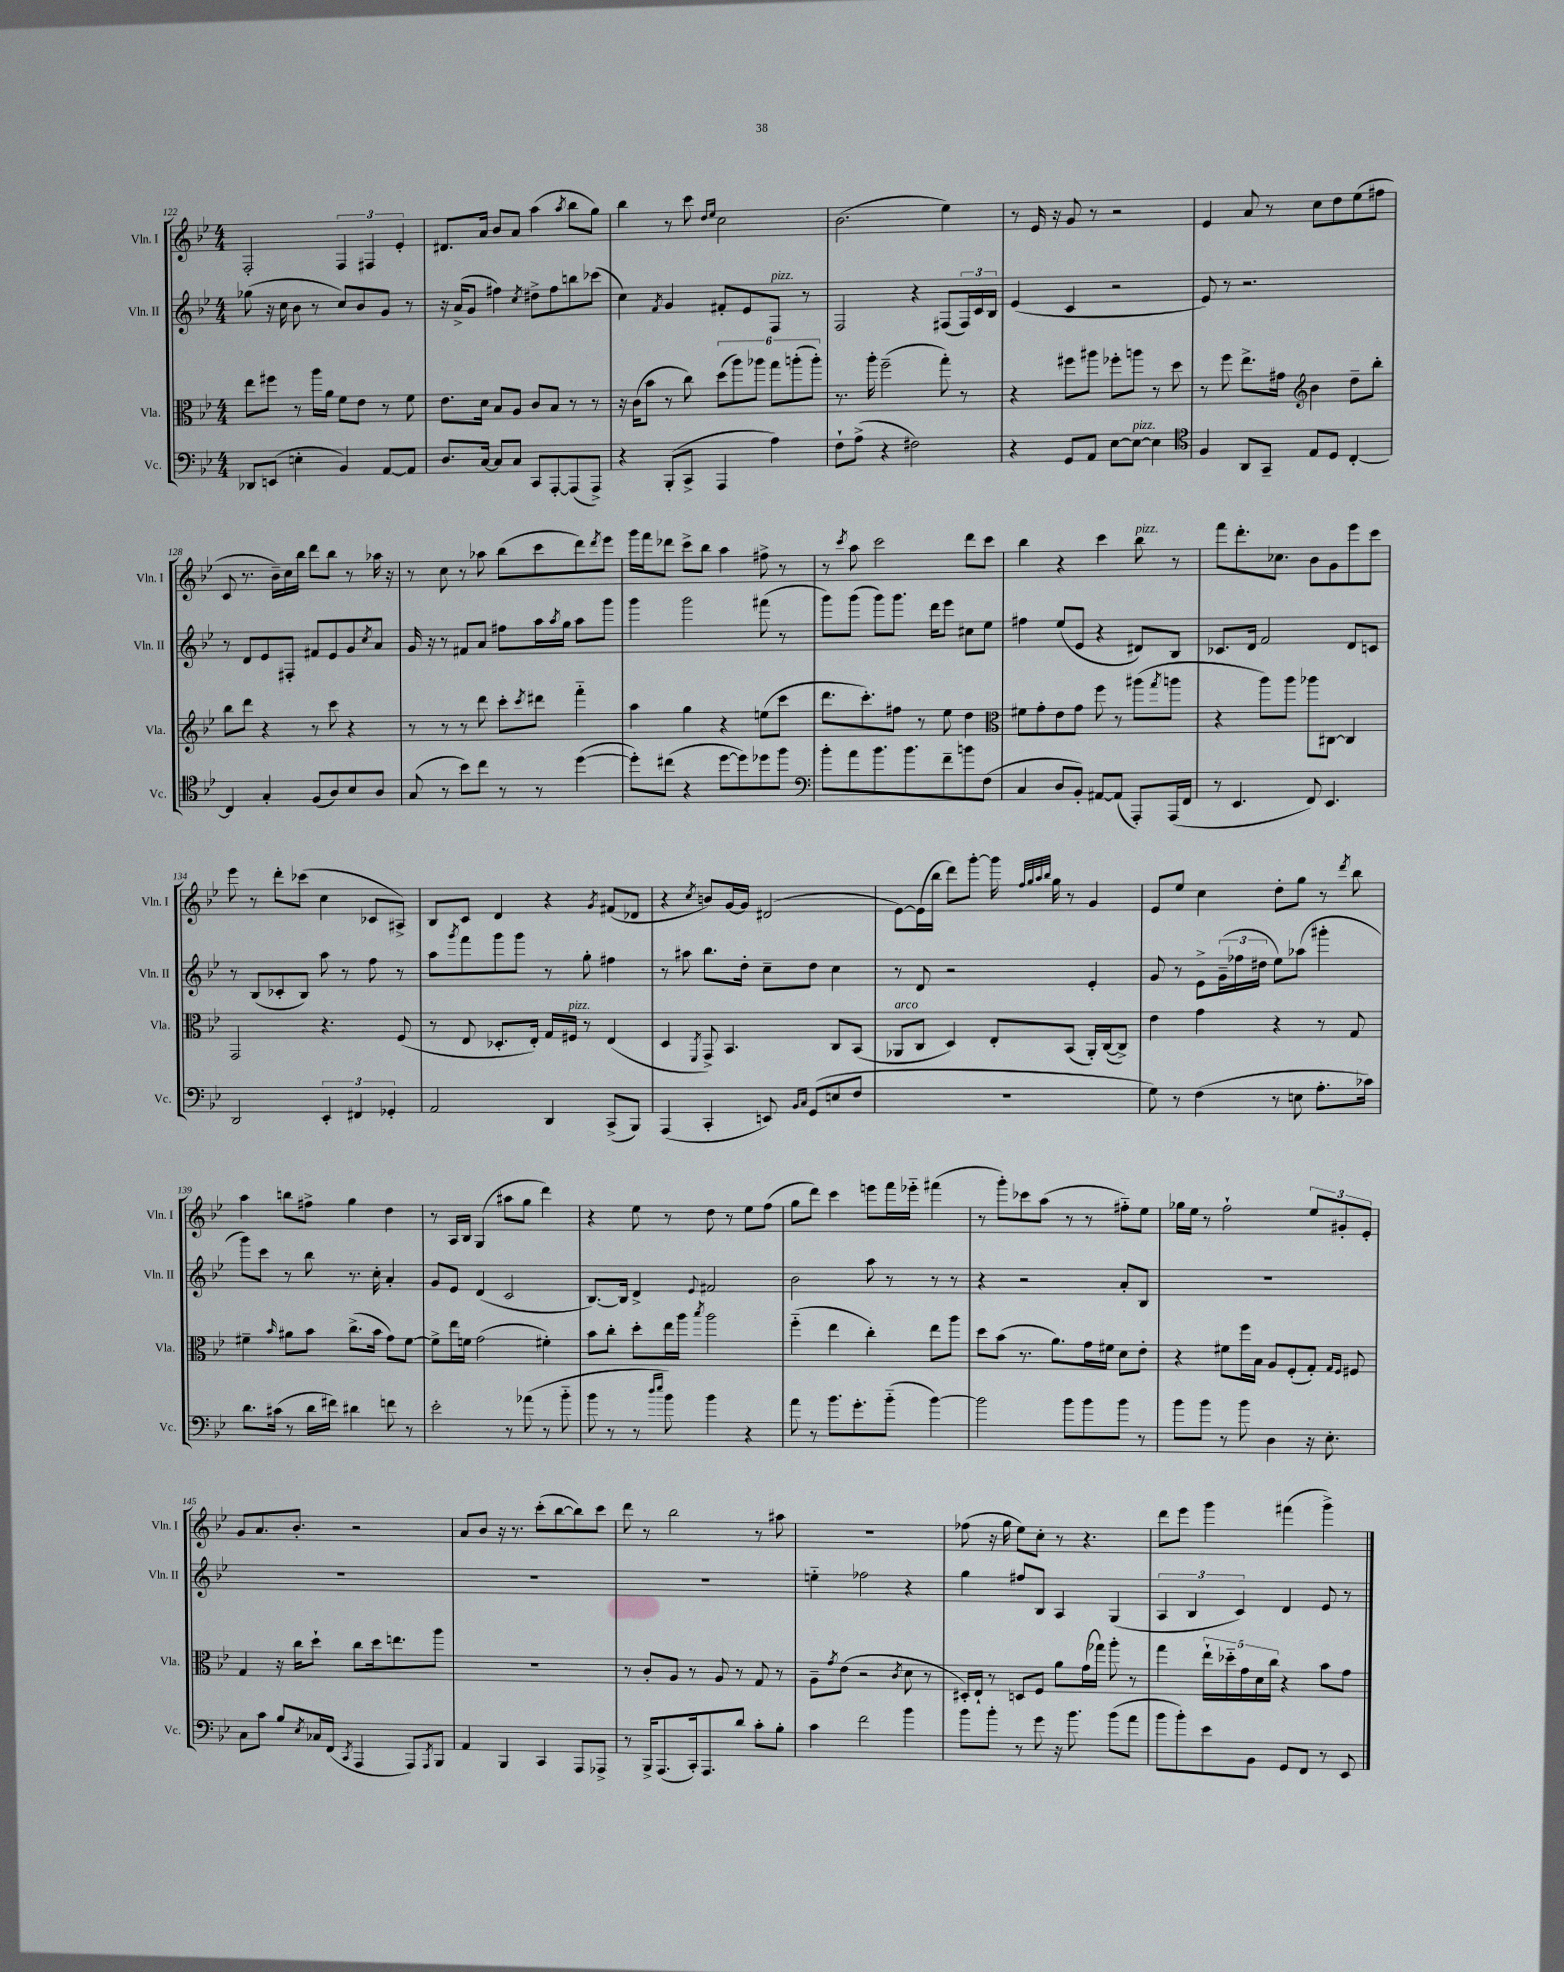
<<
\new StaffGroup <<
\new Staff = "s0" \with { instrumentName = "Vln. I" shortInstrumentName = "Vln. I" } {
    \clef treble \key bes \major \numericTimeSignature \time 4/4
    f2-. \tuplet 3/2 { f4 fis4 ees'4-. } |
    dis'8. a'16 bes'8 a'8 a''4( \acciaccatura { a''8 } bes''8 g''8) |
    bes''4 r8 c'''8 \grace { d''16 ees''16 } c''2 |
    bes'2.( ees''4) |
    r8 ees'16 r16 g'8 r8 r2 |
    ees'4 a'8 r8 c''8 d''8 ees''8( fis''8 |
    c'8 r8. bes'16--) c''16 bes''16 d'''8 bes''8 r8 aes''16 r16 |
    r8 c''8 r8 aes''8 bes''8( c'''8 d'''8) \acciaccatura { d'''8 } ees'''8 |
    g'''16 f'''16 des'''8 c'''8-> bes''8 a''4 fis''8-> r8 |
    r8 \acciaccatura { c'''8 } a''8 c'''2 d'''8 c'''8 |
    bes''4 r4 c'''4 bes''8^\markup { \italic "pizz." } r8 |
    f'''8 d'''8.-. ces''8. bes'8 g'8 ees'''8 c'''8 |
    ees'''8 r8 d'''8-. ces'''8( c''4 ces'8 ais8->) |
    bes8 c'8 d'4 r4 \acciaccatura { g'8 } fis'8( des'8 |
    r4 \acciaccatura { c''8 } b'8) g'16~ g'16 dis'2( |
    ees'8~) ees'16( bes''16 d'''8) g'''8~-. g'''16 \grace { f''32 g''32 a''32 bes''32 } g''16 r8 g'4 |
    ees'8 ees''8 c''4 d''8-. g''8 r8 \acciaccatura { d'''8 } bes''8 |
    a''4 b''8 fis''8-> g''4 d''4 |
    r8 a16 bes16 g4( ais''8 g''8 d'''4) |
    r4 ees''8 r8 d''8 r8 ees''8 f''8( |
    g''8 d'''8) c'''4 e'''8 f'''16 ees'''16-_ fis'''4( |
    r8 g'''8-.) ces'''8 a''8( r8 r8 fis''8-_) ees''8 |
    ges''16 ees''16 r8 f''2-! \tuplet 3/2 { ees''8 gis'8-. ees'8-. } |
    g'8 a'8. bes'8.-. r2 |
    a'8 bes'8 r16 r8. c'''8-.( bes''8~ bes''8) c'''8 |
    d'''8 r8 bes''2 r8 ais''8 |
    R1 |
    fes''8( r16 g''16 ees''8) c''8-. r8 r4. |
    d'''8 ees'''8 g'''4 fis'''4( g'''4->) \bar "|." |
}
\new Staff = "s1" \with { instrumentName = "Vln. II" shortInstrumentName = "Vln. II" } {
    \clef treble \key bes \major \numericTimeSignature \time 4/4
    ges''8( r16 c''16 bes'8 r8 c''8) bes'8 g'8 r8 |
    r16 a'16->( g'8 fis''4) \acciaccatura { c''8 } dis''8-> fis''8 b''8 ces'''8( |
    c''4) \acciaccatura { f'8 } g'4 fis'8-. ees'8 f8^\markup { \italic "pizz." } r8 |
    f2 r4 fis8( \tuplet 3/2 { fis16) c'16 bes16 } |
    ees'4( c'4 r2 |
    ees'8) r8 r2. |
    r8 d'8 ees'8 fis8-. fis'8 ees'8 g'8 \acciaccatura { c''8 } a'8 |
    g'16 r16 r8 fis'8 a'8 fis''8 a''16 \acciaccatura { a''8 } g''16 a''8 g'''8 |
    g'''4 g'''2 fis'''8( r8 |
    g'''8) g'''8( g'''8) g'''8. d'''16 ees'''8 cis''8 ees''8 |
    fis''4 ees''8( ees'8 r4 dis'8) bes8 |
    ces'8. d'16 f'2 d'8 c'8 |
    r8 bes8( ces'8-. bes8) a''8 r8 f''8 r8 |
    a''8 \acciaccatura { g'''8 } f'''8 g'''8 g'''8 r8 g''8-. fis''4 |
    r8 ais''8 bes''8. d''16-. c''8-- d''8 c''4 |
    r8 d'8 r2 ees'4-. |
    g'8 r8 ees'8-> \tuplet 3/2 { g'16--( fes''16 dis''16 } ees''8) aes''8( gis'''4-. |
    g'''8) c'''8 r8 bes''8 r8. c''16-. a'4-. |
    g'8 ees'8 d'4( c'2 |
    bes8.~) bes16 d'4-> \appoggiatura { ees'8 } fis'2 |
    bes'2 a''8 r8 r8 r8 |
    r4 r2 a'8-. bes8 |
    R1 |
    R1 |
    R1 |
    R1 |
    e''4-_ fes''2 r4 |
    g''4 fis''8 bes8 a4 g4( |
    \tuplet 3/2 { a4 bes4 c'4) } d'4 ees'8 r8 \bar "|." |
}
\new Staff = "s2" \with { instrumentName = "Vla." shortInstrumentName = "Vla." } {
    \clef alto \key bes \major \numericTimeSignature \time 4/4
    ees''8 fis''8 r8 a''16 a'16 f'8 ees'8 r8 f'8 |
    ees'8. d'16 bes8 a8 c'8 bes8 r8 r8 |
    r16 c'16( bes'8 r8 c''8) \tuplet 6/4 { d''8( a''8) aes''8 g''8 a''8-.( a''8-.) } |
    r8. a''16-. f''2--( g''8-.) r8 |
    r4 fis''8 ais''8 fes''8-. a''8 r8 d''8 |
    r8 f''8 ees''8.-> gis'16 \clef treble bes'4 d''8-- bes''8-. |
    bes''8 d'''8 r4 r8 c'''8 r4 |
    r8 r8 r8 d'''8 c'''8-. \acciaccatura { c'''8 } dis'''8 f'''4-_ |
    a''4 g''4 r4 e''8( c'''8 |
    d'''8. c'''8.-.) fis''8 r8 ees''8 d''4 |
    \clef alto fis'8 g'8-. ees'8 g'8 f''8 r8 ais''8( \acciaccatura { g''8 } a''8 |
    r4 a''8) a''8 aes''8 cis8~ cis4 |
    g,2 r4. f8( |
    r8 ees8 des8.-. ees16-.) g16 fis16^\markup { \italic "pizz." } r8 ees4( |
    d4 \acciaccatura { f,8 } g,8->) bes,4. c8 bes,8( |
    aes,8^\markup { \italic "arco" } c8 d4) ees8-. bes,8( aes,16-.) c16~( c8->) |
    ees'4 g'4 r4 r8 g8 |
    fis'4-- \grace { bes'16 } ais'8 bes'8 c''8.->( bes'16 g'8) fis'8~ |
    fis'8-> ees''16 f'16 g'2( fis'4-.) |
    bes'8 c''8-. d''8-. ees''16 a''16 \acciaccatura { bes''8 } a''2 |
    f''4-_( ees''4 c''4-.) ees''8 a''8 |
    d''8 bes'8( r8. a'8.) g'16 fis'16 d'8 ees'8-. |
    r4 fis'8 f''16 bes16 a8 f8-.( g8-.) \grace { g16 f16 } fis8 |
    g4 r16 c''16 d''8-! c''8 d''16 e''8. a''8 |
    R1 |
    r8 c'8-. a8 r8 a8 r8 g8 r8 |
    a8-- \acciaccatura { g'8 } ees'8( r2 \acciaccatura { c'8 } d'8 r8 |
    dis16-.) ees16-! r8 d8 f8 a'8 g'16( ges''16) a''8-. r8 |
    g''4 \tuplet 5/4 { ees''16-! des''16-_ g'16 d'16 c''16 } r4 bes'8 g'8 \bar "|." |
}
\new Staff = "s3" \with { instrumentName = "Vc." shortInstrumentName = "Vc." } {
    \clef bass \key bes \major \numericTimeSignature \time 4/4
    des,8 e,8( e4-. bes,4) a,8~ a,8 |
    d8. c16~ c8 c8 c,8 a,,8~-. a,,8( a,,8->) |
    r4 bes,,8-.( c,8-> a,,4 a4) |
    f8-! a8->( r4 fis2) |
    r4 g,8 a,8 ees8~ ees8~^\markup { \italic "pizz." } ees4 |
    \clef tenor f4 a,8 g,8-- ees8 d8 c4~-. |
    c4 g4-. f8( a8) bes8 a8 |
    g8( r8 bes'8) c''8 r8 r8 d''4~( |
    d''8-.) cis''8( r4 d''8~ d''8) des''8 f''8 |
    \clef bass bes'8-. a'8 bes'8. bes'8. f'8-- b'8 f8( |
    c4 d8 bes,8-.) ais,8~ ais,8( a,,8-.) a,,16( f,16 |
    r8 ees,4. f,8) ees,4. |
    d,2 \tuplet 3/2 { ees,4-. fis,4 ges,4-. } |
    a,2 d,4 c,8->( bes,,8) |
    a,,4( c,4-. e,8) \grace { bes,16 c16 } g,8( e8 f8 |
    R1 |
    g8) r8 f4( r8 e8 a8.-. ces'16) |
    d'8. cis'16( r8 d'16 fis'16) dis'4 f'8 r8 |
    ees'2-. r8 aes'8( r8 bes'8-_ |
    bes'8 r8 r8 \grace { d''16 ees''16 } bes'8) bes'4 r4 |
    a'8 r8 bes'8. g'8.-. bes'8-_( bes'4~) |
    bes'2 bes'8 bes'8 bes'8 r8 |
    bes'8 bes'8 r8 bes'8 d4 r16 ees8.-. |
    c8 c'8 bes8 \acciaccatura { ees8 } ces16 f,16( \acciaccatura { c,8 } a,,4 a,,8) \acciaccatura { a,,8 } bes,,8 |
    a,4 bes,,4 c,4 a,,8 aes,,8-> |
    r8 bes,,16-> a,,8.( c,16-.) a,,8. d'8 c'8-. bes8-. |
    c'4 f'2 bes'4 |
    bes'8 bes'8-. r8 g'8 r16 bes'8. bes'8( a'8 |
    bes'8 bes'8-.) ees'8 bes,8 g,8 f,8 r8 ees,8 \bar "|." |
}
>>
>>
\layout { \context { \Score currentBarNumber = #122 } }
